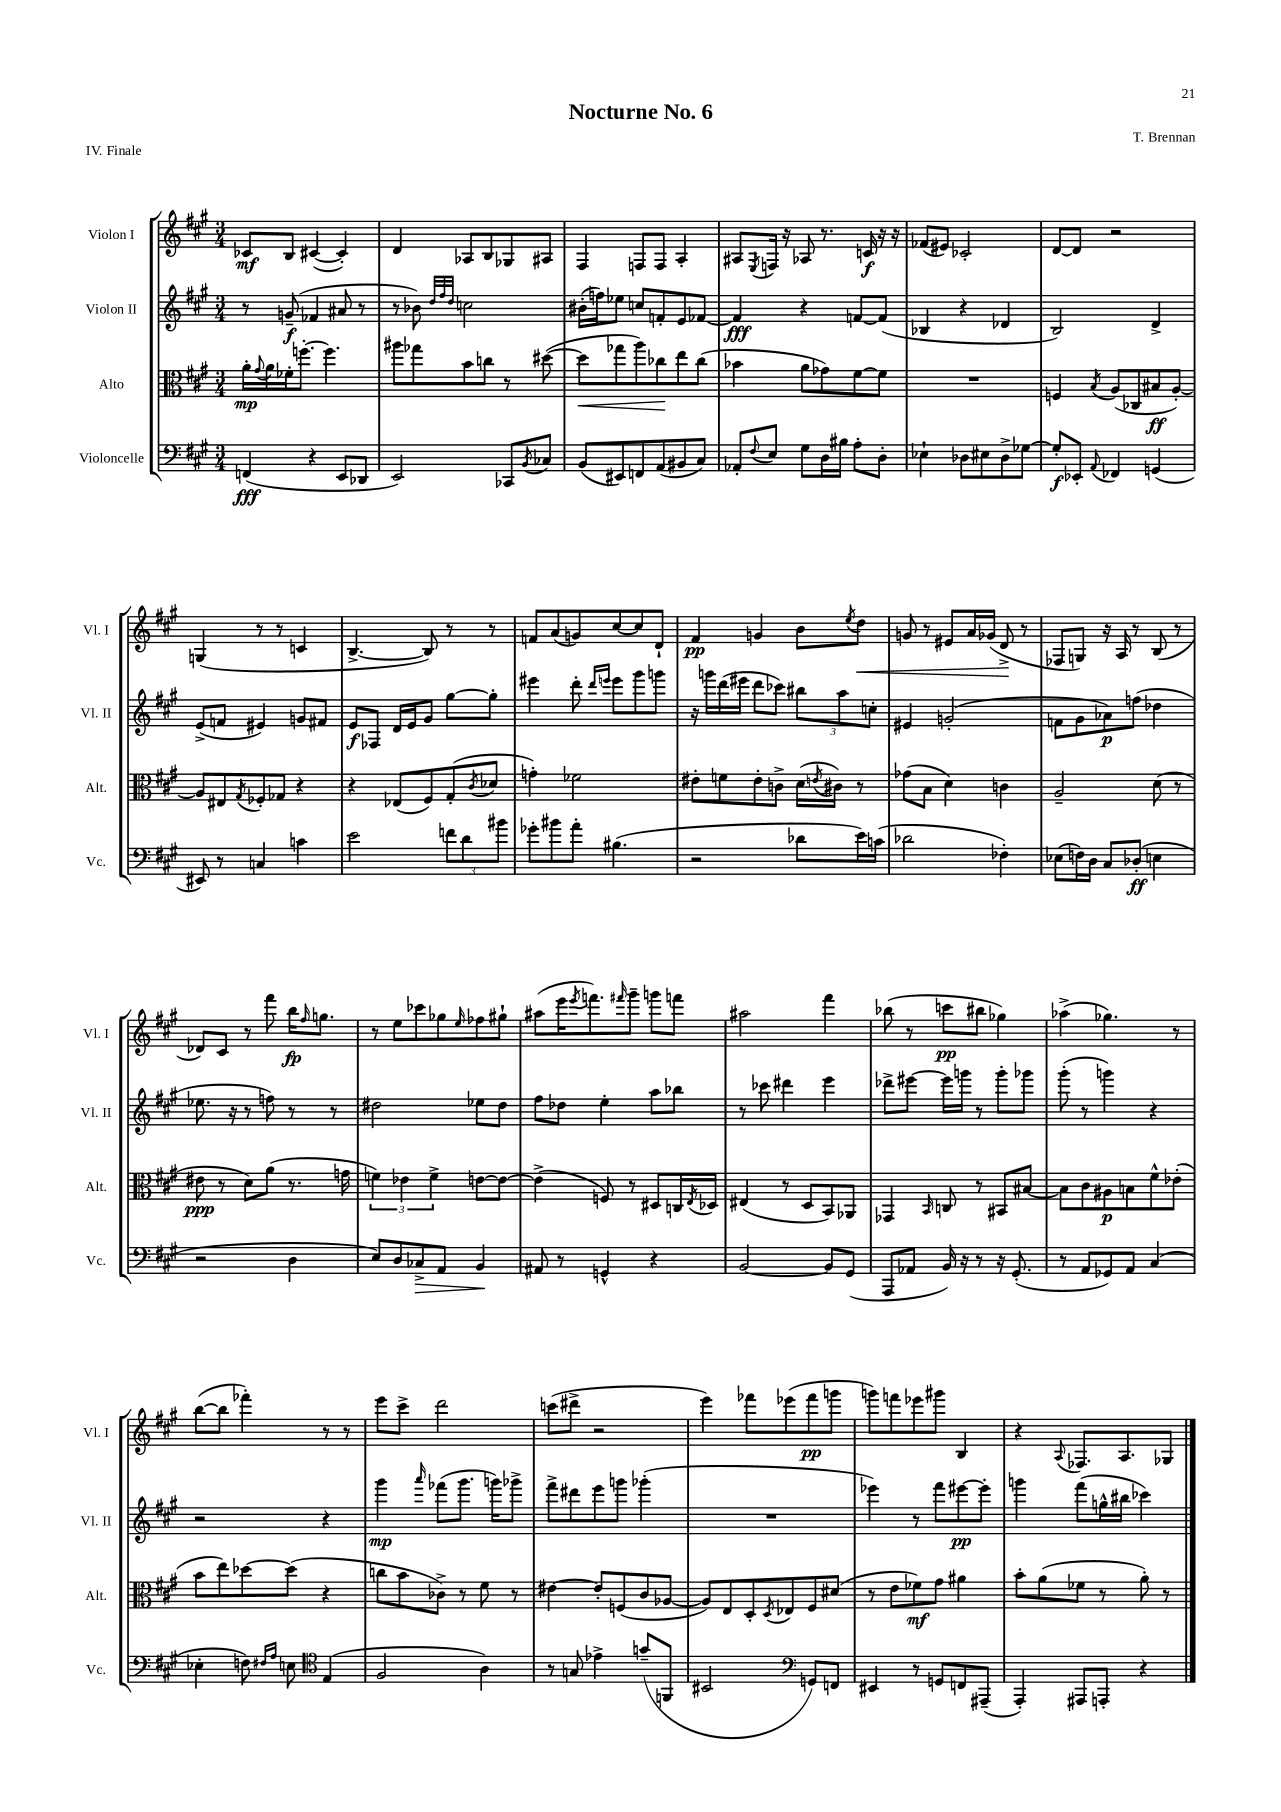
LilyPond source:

\header { title = "Nocturne No. 6" composer = "T. Brennan" piece = "IV. Finale" }
<<
\new StaffGroup <<
\new Staff = "s0" \with { instrumentName = "Violon I" shortInstrumentName = "Vl. I" } {
    \clef treble \key a \major \numericTimeSignature \time 3/4
    ces'8\mf b8 cis'4~( cis'4-.) |
    d'4 aes8 b8 ges8 ais8 |
    fis4 f8 f8 a4-. |
    ais8 \acciaccatura { e8 } f16 r16 aes8 r8. c'16\f r16 r16 |
    fes'8( eis'8) ces'2-. |
    d'8~ d'8 r2 |
    g4( r8 r8 c'4 |
    b4.~-> b8) r8 r8 |
    f'8 a'8( g'8) cis''8~ cis''8 d'8-! |
    fis'4\pp g'4 b'8 \acciaccatura { e''8 } d''8\< |
    g'8 r8 eis'8 a'16 ges'16( d'8->\! r8 |
    fes8 g8) r16 a16 r8 b8( r8 |
    des'8) cis'8 r8 fis'''8 b''16\fp \grace { fis''16 } g''8. |
    r8 e''8 ces'''8 ges''8 \grace { e''16 } fes''8 gis''8-! |
    ais''8( e'''16 \acciaccatura { e'''8 } f'''8.) \grace { fis'''16 } gis'''8-- g'''8 f'''8 |
    ais''2 fis'''4 |
    bes''8( r8 c'''8\pp bis''8 ges''4) |
    aes''4->( ges''4.) r8 |
    b''8~( b''8 fes'''4-.) r8 r8 |
    e'''8 cis'''8-> d'''2 |
    c'''8( dis'''8-> r2 |
    e'''4) fes'''8 ees'''8( fes'''8\pp g'''8 |
    g'''8) f'''8 ees'''8 gis'''8 b4 |
    r4 \appoggiatura { a8 } fes8. a8. ges8 \bar "|." |
}
\new Staff = "s1" \with { instrumentName = "Violon II" shortInstrumentName = "Vl. II" } {
    \clef treble \key a \major \numericTimeSignature \time 3/4
    r8 g'8--\f( fes'4 ais'8 r8 |
    r8 bes'8) \grace { d''32 fis''32 d''32 } c''2 |
    bis'16-.( f''16) ees''8 c''8 f'8-. e'8 fes'8~ |
    fes'4\fff r4 f'8~ f'8( |
    bes4 r4 des'4 |
    b2) d'4-> |
    e'8->( f'8 eis'4) g'8 fis'8 |
    e'8\f fes8 d'16 e'16 gis'8 gis''8~ gis''8-. |
    eis'''4 d'''8-. \grace { d'''16 e'''16 } e'''8 gis'''8 g'''8 |
    r16 g'''16 d'''16( eis'''16 d'''8 ces'''8) \tuplet 3/2 { bis''8 a''8 c''8-. } |
    eis'4 g'2-.( |
    f'8 gis'8 aes'8\p) f''8( des''4 |
    ees''8. r16 r8 f''8) r8 r8 |
    dis''2 ees''8 dis''8 |
    fis''8 des''8 e''4-. a''8 bes''8 |
    r8 ces'''8 dis'''4 e'''4 |
    des'''8-> eis'''8~ eis'''16 g'''16 r8 g'''8-. ges'''8 |
    gis'''8-.( r8 g'''4) r4 |
    r2 r4 |
    gis'''4\mp \grace { a'''16 } fes'''8( gis'''8. g'''16) ges'''8-> |
    fis'''8-> dis'''8 e'''8 g'''8 ges'''4-.( |
    R2. |
    ees'''4) r8 fis'''8 eis'''8~\pp eis'''8-. |
    g'''4 fis'''8( g''16-^ bis''16 ces'''4) \bar "|." |
}
\new Staff = "s2" \with { instrumentName = "Alto" shortInstrumentName = "Alt." } {
    \clef alto \key a \major \numericTimeSignature \time 3/4
    a'16-.\mp \appoggiatura { gis'8 } a'16 fes'16-. f''8.~-. f''4. |
    ais''8 ges''8 b'8 c''8 r8 dis''8~( |
    dis''8\< ges''8 a''8) ces''8\! e''8 ces''8( |
    bes'4 a'8 ges'8) fis'8~ fis'8 |
    R2. |
    f4 \acciaccatura { b8 } a8( ces8 bis8\ff a8~-.) |
    a8 eis8 \acciaccatura { gis8 } fes8-. ges8 r4 |
    r4 ees8( fis8) gis8-.( \acciaccatura { cis'8 } des'8 |
    g'4-.) fes'2 |
    eis'8-. f'8 eis'8-. c'8-> d'16( \acciaccatura { e'8 } cis'16) r8 |
    ges'8( b8 d'4) c'4 |
    a2-- d'8( r8 |
    eis'8\ppp r8 d'8) a'8( r8. g'16 |
    \tuplet 3/2 { f'4) ees'4 f'4-> } e'8~ e'8~ |
    e'4->( f8) r8 dis8 c16 \acciaccatura { e8 } des16 |
    eis4( r8 d8 b,8) aes,8 |
    ges,4 \grace { b,16 } c8 r8 bis,8 bis8~ |
    bis8 cis'8 ais8\p b8 fis'8-^ ees'8-.( |
    b'8 e''8) des''8~ des''8( r4 |
    c''8 b'8 ces'8->) r8 fis'8 r8 |
    eis'4~ eis'8-. f8( cis'8 aes8~ |
    aes8) e8 d8-. \acciaccatura { d8 } ees8 fis8 dis'8( |
    r8 e'8 fes'8\mf) gis'8 ais'4 |
    b'8-. a'8( fes'8 r8 a'8-.) r8 \bar "|." |
}
\new Staff = "s3" \with { instrumentName = "Violoncelle" shortInstrumentName = "Vc." } {
    \clef bass \key a \major \numericTimeSignature \time 3/4
    f,4\fff( r4 e,8 des,8 |
    e,2) ces,8 \acciaccatura { b,8 } ces8 |
    b,8( eis,8) f,8 a,8( bis,8 cis8) |
    aes,8-. \appoggiatura { fis8 } e8 gis8 d16 bis16 a8-. d8-. |
    ees4-! des8 eis8 des8-> ges8~ |
    ges8-.\f ees,8-. \appoggiatura { a,8 } fes,4 g,4( |
    eis,8) r8 c4 c'4 |
    e'2 \tuplet 3/2 { f'8 d'8 bis'8 } |
    ges'8-. bis'8 a'8-. bis4.( |
    r2 des'8 e'16) c'16( |
    des'2 fes4-.) |
    ees8( f16) d16 cis8 des8-.\ff( e4 |
    r2 d4 |
    e8) d8 ces8->\> a,8 b,4\! |
    ais,8 r8 g,4-^ r4 |
    b,2~ b,8 gis,8( |
    a,,8 aes,8 b,16) r16 r8 r16 gis,8.-.( |
    r8 a,8 ges,8) a,8 cis4( |
    ees4-. f8) \grace { fis16 a16 } e8 \clef tenor e4( |
    fis2 a4) |
    r8 g8 ees'4-> g'8--( f,8 |
    bis,2 \clef bass g,8) f,8 |
    eis,4 r8 g,8 f,8 ais,,8--( |
    a,,4-.) ais,,8 a,,8-. r4 \bar "|." |
}
>>
>>
\layout { \context { \Score \remove "Bar_number_engraver" } }
